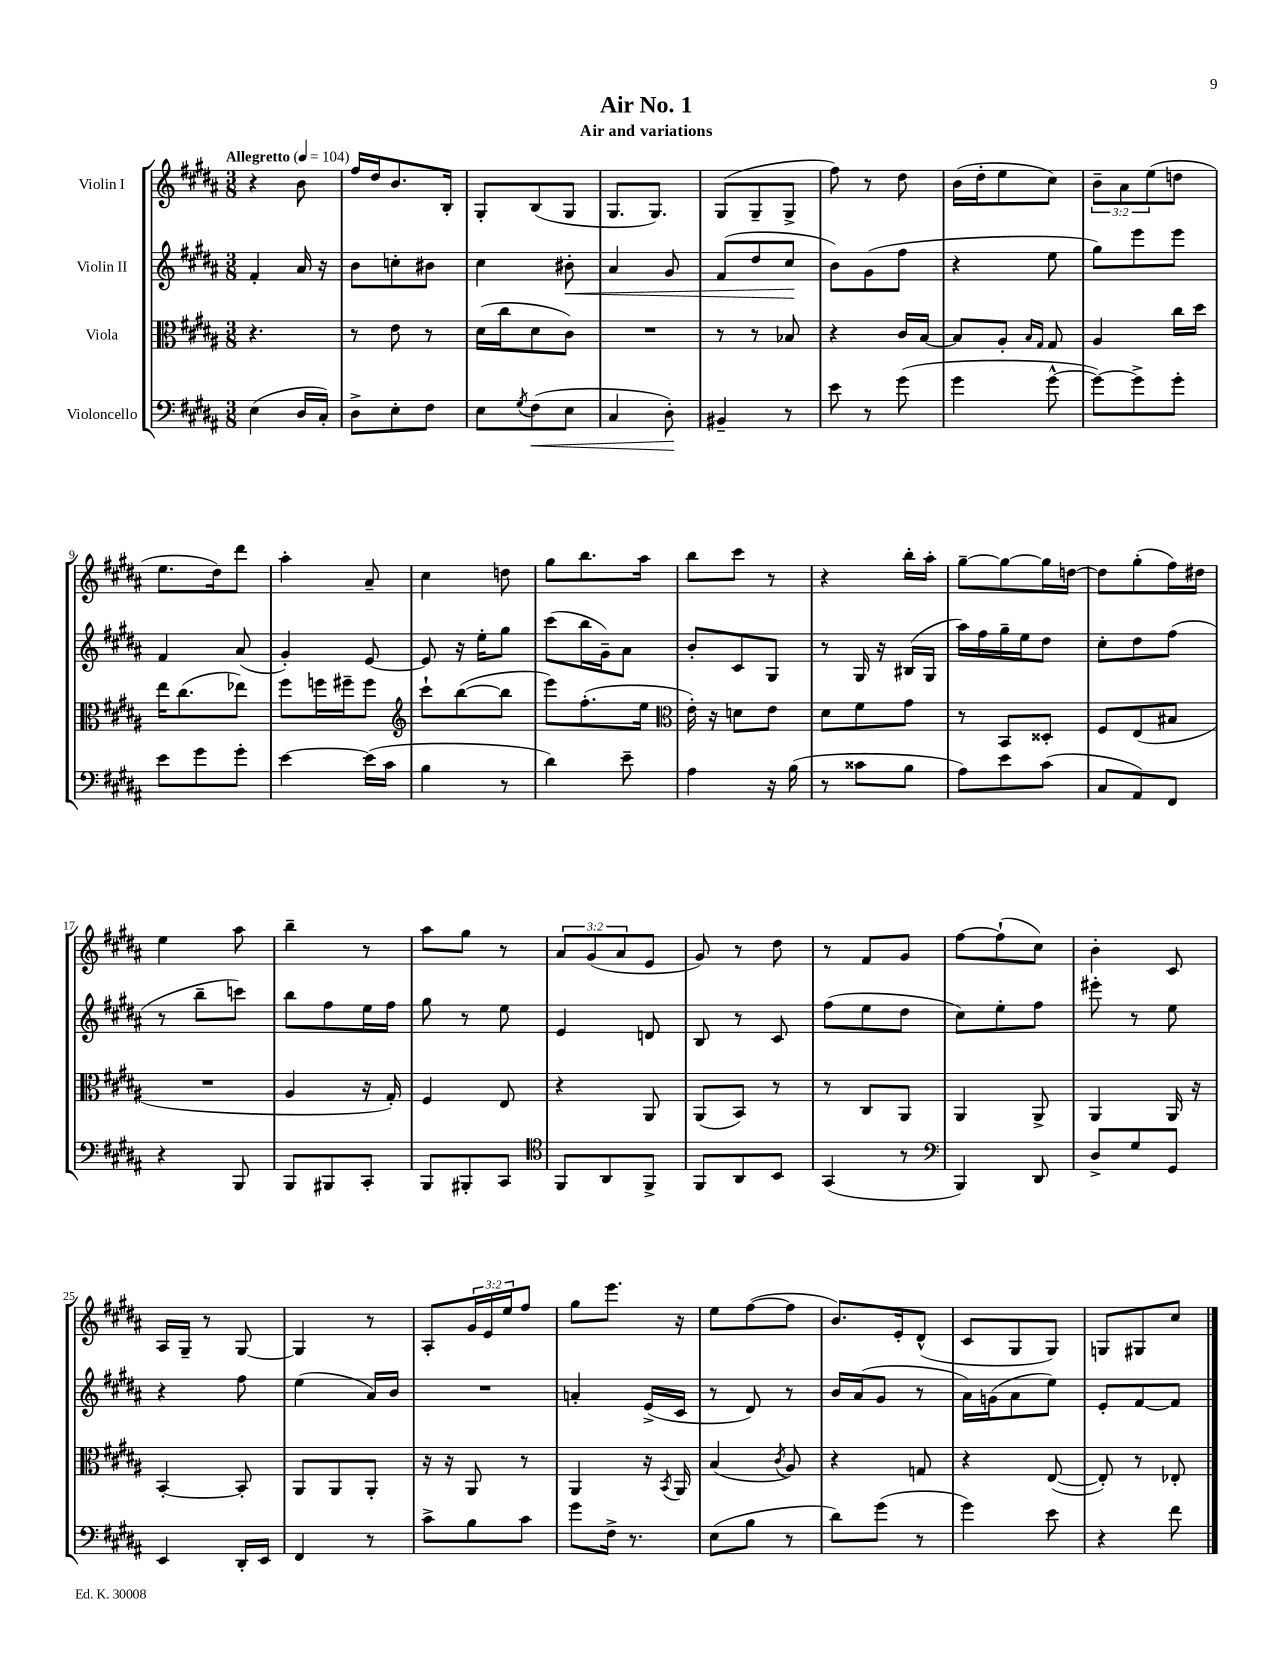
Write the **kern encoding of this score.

**kern	**dynam	**kern	**kern	**dynam	**kern
*part4	*part4	*part3	*part2	*part2	*part1
*staff4	*staff4	*staff3	*staff2	*staff2	*staff1
*I"Violoncello	*	*I"Viola	*I"Violin II	*	*I"Violin I
*clefF4	*	*clefC3	*clefG2	*	*clefG2
*k[f#c#g#d#a#]	*	*k[f#c#g#d#a#]	*k[f#c#g#d#a#]	*	*k[f#c#g#d#a#]
*M3/8	*	*M3/8	*M3/8	*	*M3/8
*MM104	*	*MM104	*MM104	*	*MM104
=1	=1	=1	=1	=1	=1
!	!	!	!	!	!LO:TX:a:B:t=Allegretto
(4E\	.	4.r	4f#'/	.	4r
16D#/LL	.	.	16a#/	.	8b\
16C#'/JJ)	.	.	16r	.	.
=2	=2	=2	=2	=2	=2
8D#^\L	.	8r	8b\L	.	16ff#/LL
.	.	.	.	.	16dd#/J
8E'\	.	8e\	8ccn'\	.	8.b/
8F#\J	.	8r	8b#X\J	.	.
.	.	.	.	.	16B'/Jk
=3	=3	=3	=3	=3	=3
8E\L	.	(16d#\LL	4cc#\	.	8G#'/L
.	.	16cc#\J	.	.	.
8qG#/	.	.	.	.	.
!	!LO:HP:b	!	!	!	!
(8F#\	<	8d#\	.	.	(8B/
!	!	!	!	!LO:HP:b	!
8E\J	.	8c#\J)	8b#X'\	<	8G#/J
=4	=4	=4	=4	=4	=4
4C#/	.	4.r	4a#/	.	8.G#/L
.	.	.	.	.	8.G#/J)
8D#'\)	.	.	8g#/	.	.
.	[	.	.	.	.
=5	=5	=5	=5	=5	=5
4BB#X~/	.	8r	(8f#/L	.	(8G#/L
.	.	8r	8dd#/	.	8G#~/
8r	.	8B-X/	8cc#/J	.	8G#^/J
.	.	.	.	[	.
=6	=6	=6	=6	=6	=6
8e\	.	4r	8b\L)	.	8ff#\)
8r	.	.	(8g#\	.	8r
(8g#\	.	16c#/LL	8ff#\J	.	8dd#\
.	.	[16B/JJ	.	.	.
=7	=7	=7	=7	=7	=7
4g#\	.	8B/L]	4r	.	(16b\LL
.	.	.	.	.	16dd#'\J
.	.	8A#'/J	.	.	8ee\
.	.	16qqB/LL	.	.	.
.	.	16qqG#/JJ	.	.	.
[8g#^^\	.	8G#/	8ee\	.	8cc#\J)
=8	=8	=8	=8	=8	=8
8g#\L_)	.	4A#/	8gg#\L)	.	12b~\L
.	.	.	.	.	12a#\
8g#^\]	.	.	8eee\	.	.
.	.	.	.	.	(12ee\
8g#'\J	.	16cc#\LL	8eee\J	.	8ddn\J
.	.	16dd#\JJ	.	.	.
!!LO:LB:g=z
=9	=9	=9	=9	=9	=9
8e\L	.	16ee\KL	4f#/	.	8.ee\L
.	.	(8.cc#\	.	.	.
8g#\	.	.	.	.	.
.	.	.	.	.	16dd#\k)
8g#'\J	.	8ee-X\J)	(8a#/	.	8ddd#\J
=10	=10	=10	=10	=10	=10
[4e\	.	8ff#\L	4g#'/)	.	4aa#'\
.	.	16ffn\L	.	.	.
.	.	16ff#X~\J	.	.	.
(16e\LL]	.	8ff#\J	[8e/	.	8a#~/
16c#\JJ	.	.	.	.	.
=11	=11	=11	=11	=11	=11
*	*	*clefG2	*	*	*
4B\	.	8ccc#`\L	8e/]	.	4cc#\
.	.	([8bb\	16r	.	.
.	.	.	16ee'\KL	.	.
8r	.	8bb\J]	8gg#\J	.	8ddn\
=12	=12	=12	=12	=12	=12
4d#\)	.	8eee\L)	(8ccc#\L	.	8gg#\L
.	.	(8.ff#'\	16bb\L	.	8.bb\
.	.	.	16g#~\J)	.	.
8e~\	.	.	8a#\J	.	.
.	.	16ee\Jk	.	.	16aa#\Jk
=13	=13	=13	=13	=13	=13
*	*	*clefC3	*	*	*
4A#\	.	16e'\)	8b'/L	.	8bb\L
.	.	16r	.	.	.
.	.	8dn\L	8c#/	.	8ccc#\J
16r	.	8e\J	8G#/J	.	8r
(16B\	.	.	.	.	.
=14	=14	=14	=14	=14	=14
8r	.	8d#\L	8r	.	4r
8c##X\L	.	8f#\	16G#/	.	.
.	.	.	16r	.	.
8B\J	.	8g#\J	(16B#X/LL	.	16bb'\LL
.	.	.	16G#/JJ	.	16aa#'\JJ
=15	=15	=15	=15	=15	=15
8A#\L)	.	8r	16aa#\LL)	.	[8gg#~\L
.	.	.	16ff#\	.	.
8e\	.	8BB/L	16gg#~\	.	8gg#\_
.	.	.	16ee\J	.	.
(8c#\J	.	8D##X'/J	8dd#\J	.	16gg#\L]
.	.	.	.	.	[16ddn\JJ
=16	=16	=16	=16	=16	=16
8C#/L	.	8F#/L	8cc#'\L	.	8dd\L]
8AA#/)	.	(8E/	8dd#\	.	(8gg#'\
8FF#/J	.	8B#X/J	(8ff#\J	.	16ff#\L)
.	.	.	.	.	16dd#X\JJ
!!LO:LB:g=z
=17	=17	=17	=17	=17	=17
4r	.	4.r	8r	.	4ee\
.	.	.	8bb~\L	.	.
8BBB/	.	.	8cccn\J)	.	8aa#\
=18	=18	=18	=18	=18	=18
8BBB/L	.	4A#/	8bb\L	.	4bb~\
8BBB#X/	.	.	8ff#\	.	.
8CC#'/J	.	16r	16ee\L	.	8r
.	.	16G#'/)	16ff#\JJ	.	.
=19	=19	=19	=19	=19	=19
8BBB/L	.	4F#/	8gg#\	.	8aa#\L
8BBB#X'/	.	.	8r	.	8gg#\J
8CC#/J	.	8E/	8ee\	.	8r
=20	=20	=20	=20	=20	=20
*clefC4	*	*	*	*	*
8FF#/L	.	4r	4e/	.	12a#/L
.	.	.	.	.	(12g#/
8AA#/	.	.	.	.	.
.	.	.	.	.	12a#/
8FF#^/J	.	8AA#/	8dn/	.	8e/J
=21	=21	=21	=21	=21	=21
8FF#/L	.	(8AA#/L	8B/	.	8g#/)
8AA#/	.	8BB/J)	8r	.	8r
8BB/J	.	8r	8c#/	.	8dd#\
=22	=22	=22	=22	=22	=22
(4GG#/	.	8r	(8ff#\L	.	8r
.	.	8C#/L	8ee\	.	8f#/L
8r	.	8AA#/J	8dd#\J	.	8g#/J
=23	=23	=23	=23	=23	=23
*clefF4	*	*	*	*	*
4BBB/)	.	4AA#/	8cc#\L)	.	[8ff#\L
.	.	.	8ee'\	.	(8ff#`\]
8DD#/	.	8AA#^/	8ff#\J	.	8cc#\J)
=24	=24	=24	=24	=24	=24
8D#^/L	.	4AA#/	8eee#X'\	.	4b'\
8G#/	.	.	8r	.	.
8GG#/J	.	16AA#/	8ee\	.	8c#/
.	.	16r	.	.	.
!!LO:LB:g=z
=25	=25	=25	=25	=25	=25
4EE/	.	[4BB'/	4r	.	16A#/LL
.	.	.	.	.	16G#~/JJ
.	.	.	.	.	8r
16DD#'/LL	.	8BB'/]	8ff#\	.	[8G#/
16EE/JJ	.	.	.	.	.
=26	=26	=26	=26	=26	=26
4FF#/	.	8AA#/L	(4ee\	.	4G#/]
.	.	8AA#/	.	.	.
8r	.	8AA#'/J	16a#/LL)	.	8r
.	.	.	16b/JJ	.	.
=27	=27	=27	=27	=27	=27
8c#^\L	.	16r	4.r	.	8A#'/L
.	.	16r	.	.	.
8B\	.	8AA#/	.	.	24g#/L
.	.	.	.	.	24e/
.	.	.	.	.	24ee/J
8c#\J	.	8r	.	.	8ff#/J
=28	=28	=28	=28	=28	=28
8g#\L	.	4AA#/	4an'/	.	8gg#\L
16F#^\Jk	.	.	.	.	8.eee\J
8.r	.	.	.	.	.
.	.	16r	(16e^/LL	.	.
.	.	8qBB/	.	.	.
.	.	16AA#/	16c#/JJ	.	16r
=29	=29	=29	=29	=29	=29
(8E\L	.	(4B/	8r	.	8ee\L
8B\J	.	.	8d#/)	.	([8ff#\
.	.	8qc#/	.	.	.
8r	.	8A#/)	8r	.	8ff#\J]
=30	=30	=30	=30	=30	=30
8d#\L)	.	4r	16b/LL	.	8.b/L)
.	.	.	(16a#/J	.	.
(8g#\J	.	.	8g#/J	.	.
.	.	.	.	.	16e'/k
8r	.	8Gn/	8r	.	(8d#^^/J
=31	=31	=31	=31	=31	=31
4g#\)	.	4r	16a#\LL)	.	8c#/L
.	.	.	(16gn\J	.	.
.	.	.	8a#\	.	8G#/
8e\	.	([8E/	8ee\J)	.	8G#/J)
=32	=32	=32	=32	=32	=32
4r	.	8E'/])	8e'/L	.	8Gn/L
.	.	8r	[8f#/	.	8G#X/
8f#\	.	8E-X'/	8f#/J]	.	8cc#/J
==	==	==	==	==	==
*-	*-	*-	*-	*-	*-
